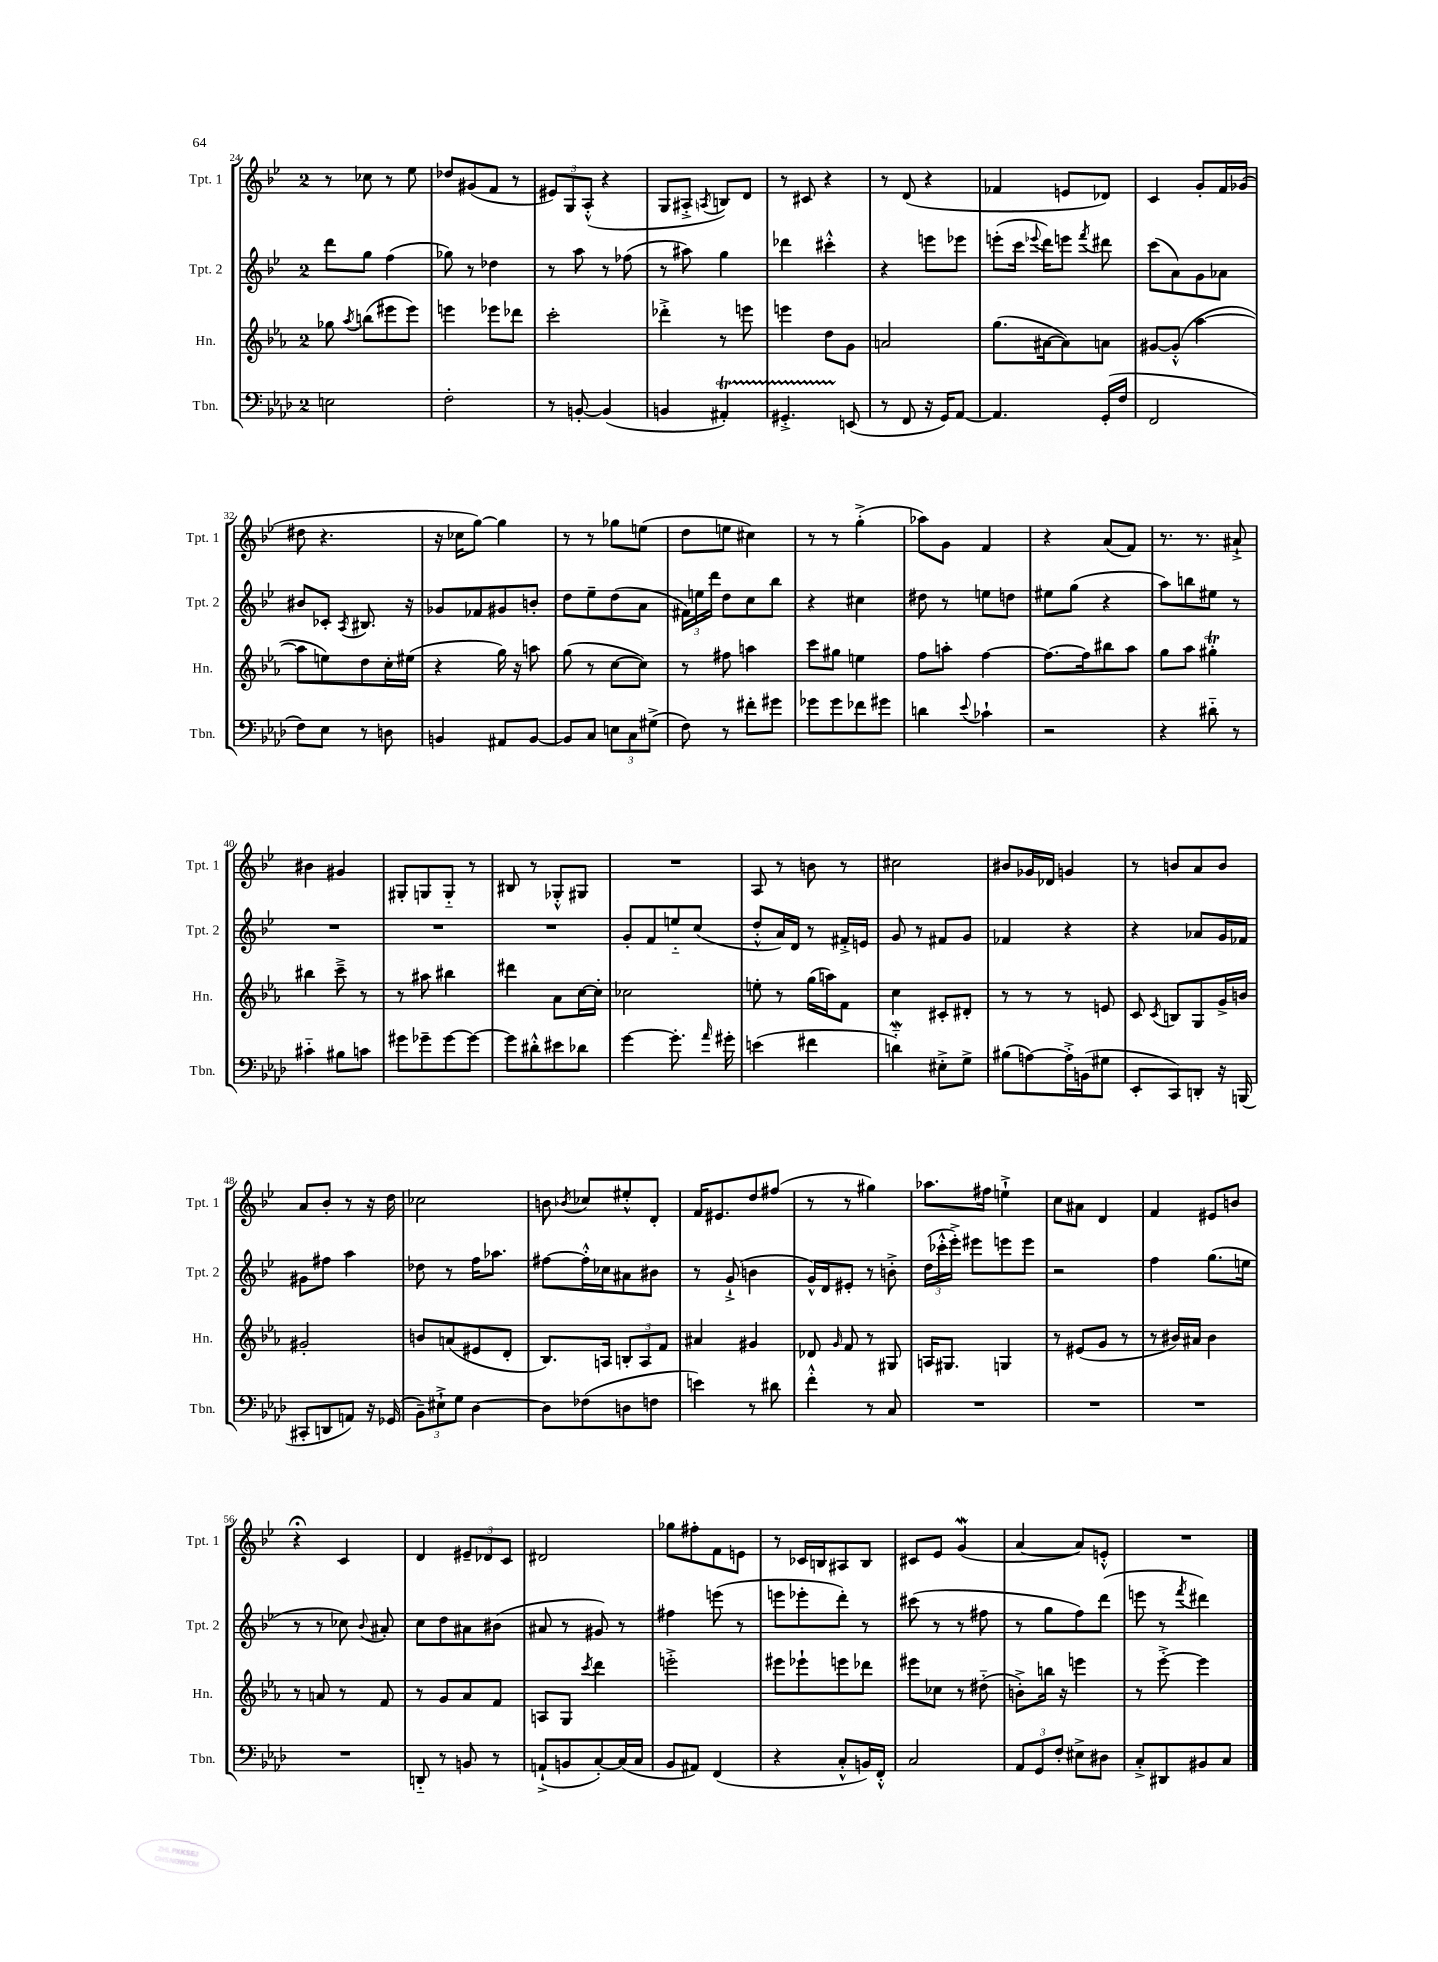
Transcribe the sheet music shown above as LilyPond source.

<<
\new StaffGroup <<
\new Staff = "s0" \with { instrumentName = "Tpt. 1" shortInstrumentName = "Tpt. 1" } {
    \clef treble \key bes \major \once \override Staff.TimeSignature.style = #'single-digit \time 2/4
    \autoBeamOff r8 ces''8 r8 ees''8 |
    des''8[ gis'8( f'8] r8 |
    \tuplet 3/2 { eis'8[) g8 a8]-.-^( } r4 |
    g8[ ais8]-.-> \acciaccatura { a8 } b8[) d'8] |
    r8 cis'8 r4 |
    r8 d'8( r4 |
    fes'4 e'8[ des'8]) |
    c'4 g'8[-. f'16 ges'16]( |
    dis''8 r4. |
    r16 ces''16[ g''8]~) g''4 |
    r8 r8 ges''8[ e''8]( |
    d''8[ e''8] cis''4) |
    r8 r8 g''4-.->( |
    aes''8[) g'8] f'4 |
    r4 a'8[( f'8]) |
    r8. r8. ais'8-!-> |
    bis'4 gis'4 |
    gis8[-. g8 g8]-_ r8 |
    bis8 r8 ges8[-.-^ gis8] |
    R2 |
    a8 r8 b'8 r8 |
    cis''2 |
    bis'8[ ges'16 des'16] g'4 |
    r8 b'8[ a'8 b'8] |
    a'8[ bes'8]-. r8 r16 d''16 |
    ces''2 |
    b'8 \acciaccatura { bes'8 } ces''8[ eis''8-.-^ d'8]-. |
    f'16[ eis'8. d''8 fis''8]( |
    r8 r8 gis''4) |
    aes''8.[ fis''16] e''4-!-> |
    c''8[ ais'8] d'4 |
    f'4 eis'8[ b'8] |
    r4\fermata c'4 |
    d'4 \tuplet 3/2 { eis'8[-- des'8 c'8] } |
    dis'2 |
    ges''8[ fis''8-. f'8 e'8] |
    r8 ces'16[ b16 ais8 b8] |
    cis'8[ ees'8] g'4\mordent( |
    a'4~ a'8[) e'8]-.-^ |
    R2 \bar "|." |
}
\new Staff = "s1" \with { instrumentName = "Tpt. 2" shortInstrumentName = "Tpt. 2" } {
    \clef treble \key bes \major \once \override Staff.TimeSignature.style = #'single-digit \time 2/4
    \autoBeamOff d'''8[ g''8] f''4( |
    ges''8) r8 des''4 |
    r8 a''8 r8 fes''8( |
    r8 ais''8) g''4 |
    des'''4 cis'''4-.-^ |
    r4 e'''8[ ees'''8] |
    e'''8[-.( c'''16] \appoggiatura { ees'''8 } d'''16[) e'''8] \acciaccatura { f'''8 } dis'''8 |
    c'''8[( a'8) g'8 aes'8] |
    bis'8[ ces'8]-. \acciaccatura { a8 } bis8. r16 |
    ges'8[ fes'8 gis'8 b'8]-. |
    d''8[ ees''8-- d''8( a'8] |
    \tuplet 3/2 { fis'16[) e''16 d'''16] } d''8[ c''8 bes''8] |
    r4 cis''4 |
    dis''8 r8 e''8[ d''8] |
    eis''8[ g''8]( r4 |
    a''8[) b''8 eis''8] r8 |
    R2 |
    R2 |
    R2 |
    g'8[-. f'8 e''8-_ c''8]( |
    d''8[-.-^ a'16) d'16] r8 fis'16[-.-> e'16] |
    g'8 r8 fis'8[ g'8] |
    fes'4 r4 |
    r4 aes'8[ g'16 fes'16] |
    gis'8[ fis''8] a''4 |
    des''8 r8 f''16[ aes''8.] |
    fis''8[~ fis''16-.-^ ces''16 ais'8 bis'8] |
    r8 g'8-!->( b'4 |
    g'16[-^) d'16 eis'8]-. r8 b'8-.-> |
    \tuplet 3/2 { d''16[( ces'''16-.-^ ees'''16]-.->) } eis'''8[ e'''8 e'''8] |
    r2 |
    f''4 g''8.[( e''16] |
    r8 r8 ces''8) \appoggiatura { bes'8 } ais'8-. |
    c''8[ d''8 ais'8 bis'8]( |
    ais'8 r8 gis'8) r8 |
    fis''4 e'''8( r8 |
    e'''8[ ees'''8-. d'''8]-.) r8 |
    cis'''8( r8 r8 fis''8 |
    r8 g''8[ f''8) d'''8]( |
    e'''8 r8 \acciaccatura { f'''8 } dis'''4) \bar "|." |
}
\new Staff = "s2" \with { instrumentName = "Hn." shortInstrumentName = "Hn." } {
    \clef treble \key ees \major \once \override Staff.TimeSignature.style = #'single-digit \time 2/4
    \autoBeamOff ges''8 \acciaccatura { aes''8 } b''8[( eis'''8 eis'''8]) |
    e'''4 ees'''8[ des'''8] |
    c'''2-. |
    des'''4-.-> r8 e'''8 |
    e'''4 d''8[ g'8] |
    a'2 |
    g''8.[( ais'16~ ais'8) a'8] |
    gis'8[~ gis'8]-.-^( aes''4~ |
    aes''8[ e''8) d''8 c''16-. eis''16]( |
    r4 g''16) r16 a''8 |
    g''8( r8 c''8[~ c''8]) |
    r8 fis''8 a''4 |
    c'''8[ gis''8] e''4 |
    f''8[ a''8]-. f''4~ |
    f''8.[~ f''16 bis''8 aes''8] |
    g''8[ aes''8] gis''4-.\trill |
    bis''4 c'''8---> r8 |
    r8 ais''8 bis''4 |
    dis'''4 aes'8[ c''16~ c''16]-. |
    ces''2 |
    e''8-. r8 g''16[( a''16) f'8] |
    c''4 cis'8[-. dis'8]-. |
    r8 r8 r8 e'8 |
    c'8 \acciaccatura { c'8 } b8[ g8 g'16-> b'16] |
    gis'2-. |
    b'8[ a'8( eis'8 d'8]-. |
    bes8.[) a16] \tuplet 3/2 { b8[-. a8 f'8] } |
    ais'4 gis'4 |
    des'8 \grace { g'16 } f'8 r8 gis8 |
    a16[ gis8.] g4 |
    r8 eis'8[( g'8] r8 |
    r8 bis'16[) ais'16] bis'4 |
    r8 a'8 r8 f'8 |
    r8 g'8[ aes'8 f'8] |
    a8[ g8] \acciaccatura { c'''8 } d'''4 |
    e'''2-.-> |
    eis'''8[ ees'''8-! e'''8 des'''8] |
    eis'''8[ ces''8] r8 dis''8-_( |
    b'8[-.->) b''16] r16 e'''4 |
    r8 ees'''8~-.-> ees'''4 \bar "|." |
}
\new Staff = "s3" \with { instrumentName = "Tbn." shortInstrumentName = "Tbn." } {
    \clef bass \key aes \major \once \override Staff.TimeSignature.style = #'single-digit \time 2/4
    \autoBeamOff e2 |
    f2-. |
    r8 b,8~-. b,4( |
    b,4 ais,4-.\startTrillSpan) |
    gis,4.-.-> e,8\stopTrillSpan( |
    r8 f,8 r16 g,16[) aes,8]~ |
    aes,4. g,16[-.( f16] |
    f,2 |
    f8[) ees8] r8 d8 |
    b,4 ais,8[ b,8]~ |
    b,8[ c8] \tuplet 3/2 { e8[ c8 gis8]->( } |
    f8) r8 fis'8[-. gis'8] |
    ges'8[ ges'8 fes'8 gis'8] |
    d'4 \appoggiatura { ees'8 } ces'4-! |
    r2 |
    r4 dis'8-_ r8 |
    cis'4-_ bis8[ c'8] |
    gis'8[ ges'8-- ges'8~ ges'8]~ |
    ges'8[ dis'8-.-^ eis'8 des'8] |
    g'4~ g'8.-. \grace { aes'16 } gis'16-. |
    e'4( fis'4 |
    d'4-_\mordent) eis8[-.-> g8]-> |
    bis8[( a8~) a16-.-> b,16( gis8] |
    ees,8[-. c,8) d,8]-. r16 b,,16( |
    cis,8[-. d,8 a,8]) r16 ges,16( |
    \tuplet 3/2 { bes,8[--) eis8-!-> g8] } des4~ |
    des8[ fes8( d8 f8] |
    e'4) r8 dis'8 |
    f'4-.-^ r8 c8 |
    R2 |
    R2 |
    R2 |
    R2 |
    d,8-_ r8 b,8 r8 |
    a,8[-!->( b,8 c8~-.) c16( c16] |
    bes,8[ ais,8]) f,4( |
    r4 c8[-.-^ b,16) f,16]-.-^ |
    c2 |
    \tuplet 3/2 { aes,8[ g,8 f8]-. } eis8[-> dis8] |
    c8[-.-> dis,8 bis,8 c8] \bar "|." |
}
>>
>>
\layout { \context { \Score currentBarNumber = #24 } }
